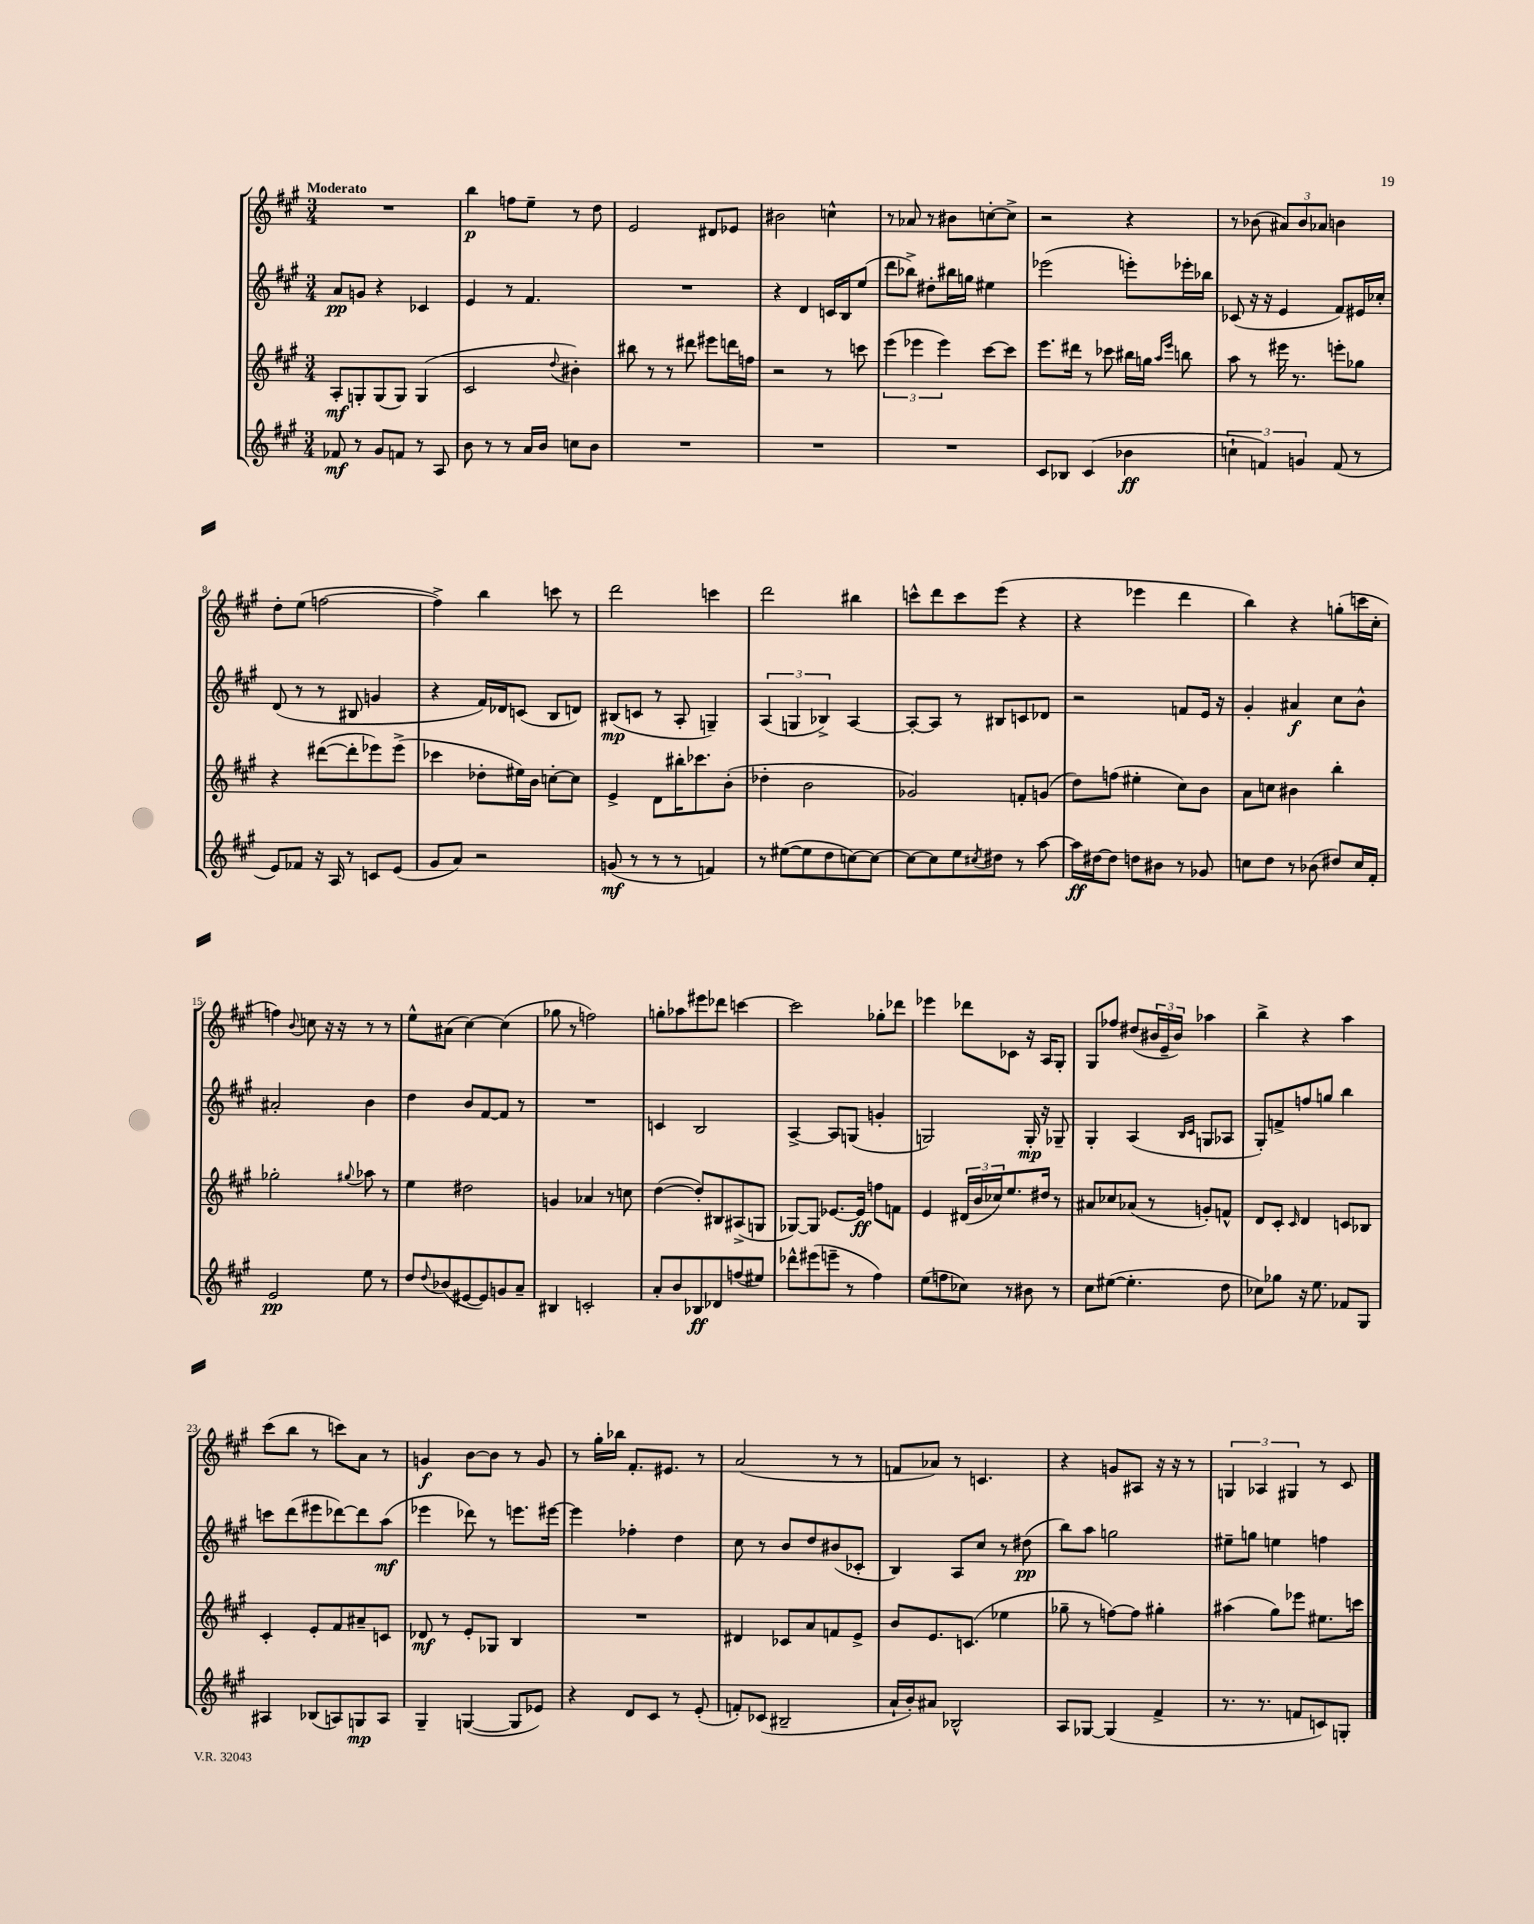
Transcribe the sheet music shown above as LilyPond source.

<<
\new StaffGroup <<
\new Staff = "s0" {
    \clef treble \key a \major \numericTimeSignature \time 3/4 \tempo "Moderato"
    R2. |
    b''4\p f''8 e''8-- r8 d''8 |
    e'2 dis'8 ees'8 |
    bis'2 c''4-^ |
    r8 aes'8 r8 bis'8 c''8~-. c''8-> |
    r2 r4 |
    r8 bes'8( \tuplet 3/2 { ais'8) bes'8 aes'8 } b'4 |
    d''8-. e''8( f''2~ |
    f''4->) b''4 c'''8 r8 |
    d'''2 c'''4 |
    d'''2 bis''4 |
    c'''8-^ d'''8 c'''8 e'''8( r4 |
    r4 ees'''4 d'''4 |
    b''4) r4 g''8-.( c'''16 cis''16-. |
    f''4) \appoggiatura { b'8 } c''8 r16 r16 r8 r8 |
    e''8-^ ais'8( cis''4~) cis''4( |
    ges''8 r8 f''2) |
    g''8-. aes''8 eis'''8 des'''8 c'''4~ |
    c'''2 ges''8-. des'''8 |
    ees'''4 des'''8 ces'8 r16 a16 gis8-. |
    gis8 fes''8 dis''8( \tuplet 3/2 { bis'16 e'16-- bis'16) } aes''4 |
    b''4-> r4 a''4 |
    cis'''8( b''8 r8 c'''8) a'8 r8 |
    g'4\f b'8~ b'8 r8 g'8 |
    r8 gis''16-. bes''16 fis'8.-. eis'8. r8 |
    a'2( r8 r8 |
    f'8 aes'8) r8 c'4. |
    r4 g'8 ais8 r16 r16 r8 |
    \tuplet 3/2 { g4 aes4 gis4 } r8 cis'8 \bar "|." |
}
\new Staff = "s1" {
    \clef treble \key a \major \numericTimeSignature \time 3/4
    a'8\pp g'8 r4 ces'4 |
    e'4 r8 fis'4. |
    R2. |
    r4 d'4 c'16 b16 e''8( |
    d'''8 bes''8->) dis''8-. bis''16 g''16 eis''4 |
    ees'''2( e'''8-.) ees'''16-. bes''16 |
    ces'8( r16 r16 e'4 fis'8) eis'16 ces''16-. |
    d'8( r8 r8 bis8 g'4 |
    r4 fis'16) des'16 c'8( b8 d'8) |
    bis8\mp( c'8 r8 a8-. g4--) |
    \tuplet 3/2 { a4( g4 bes4->) } a4~ |
    a8~-. a8 r8 bis8 c'8 des'8 |
    r2 f'8 e'16 r16 |
    gis'4-. ais'4\f cis''8 b'8-^ |
    ais'2-. b'4 |
    d''4 b'8 fis'8~ fis'8 r8 |
    R2. |
    c'4 b2 |
    a4~-> a8 g8( g'4-. |
    g2) g16-.\mp r16 ges8-- |
    gis4-. a4( \grace { b16 cis'16 } g8 aes8 |
    gis8-.) f'8-> f''8 g''8 b''4 |
    c'''8 d'''8( eis'''8 des'''8~) des'''8 a''8\mf( |
    ees'''4 des'''8) r8 e'''8. eis'''16~ |
    eis'''4 fes''4-. d''4 |
    cis''8 r8 b'8 d''8 bis'8( ces'8-. |
    b4) a8 cis''8 r8 dis''8\pp( |
    b''8) a''8 g''2 |
    eis''8-- g''8 e''4 f''4 \bar "|." |
}
\new Staff = "s2" {
    \clef treble \key a \major \numericTimeSignature \time 3/4
    a8-.\mf g8-. g8( g8) g4( |
    cis'2 \appoggiatura { d''8 } bis'4-.) |
    bis''8 r8 r8 dis'''8 eis'''8 d'''16 f''16 |
    r2 r8 c'''8 |
    \tuplet 3/2 { e'''4( ees'''4 ees'''4) } cis'''8~ cis'''8 |
    e'''8. dis'''16 r8 ces'''8 bis''16 g''16 \grace { a''16 e'''16 } b''8 |
    a''8 r8 eis'''16 r8. e'''8-. ges''8 |
    r4 dis'''8~( dis'''8-. ees'''8) ees'''8->( |
    ces'''4 des''8-. eis''16) b'16 c''8~-. c''8 |
    e'4-> d'8 bis''16-. ces'''8. b'8-.( |
    des''4-. b'2 |
    ges'2) f'8-. g'8( |
    d''8) f''8( eis''4-. cis''8) b'8 |
    a'8 c''8 bis'4 b''4-. |
    ges''2-. \appoggiatura { gis''8 } aes''8 r8 |
    e''4 dis''2 |
    g'4 aes'4 r8 c''8 |
    d''4~( d''8-.) bis8 ais8->( g8 |
    ges8~) ges8 ees'8.~ ees'16\ff f''8 f'8 |
    e'4 \tuplet 3/2 { dis'16( b'16 ces''16) } e''8. dis''16 r8 |
    ais'8 ces''8 aes'8( r8 g'8-.) f'8-^ |
    d'8 cis'8-. \grace { cis'16 } d'4 c'8 bes8 |
    cis'4-. e'8-. fis'8 ais'8-- c'8 |
    des'8\mf r8 e'8-. ges8 b4 |
    R2. |
    dis'4 ces'8 a'8 f'8 e'8-> |
    b'8 e'8. c'8.( ees''4 |
    ges''8-- r8 f''8~) f''8 gis''4-. |
    ais''4( gis''8) ees'''8 eis''8. c'''16 \bar "|." |
}
\new Staff = "s3" {
    \clef treble \key a \major \numericTimeSignature \time 3/4
    fes'8\mf r8 gis'8 f'8 r8 a8 |
    b'8 r8 r8 a'16 b'16 c''8 b'8 |
    R2. |
    R2. |
    R2. |
    cis'8 bes8 cis'4( bes'4\ff |
    \tuplet 3/2 { c''4-! f'4) g'4 } f'8( r8 |
    e'8) fes'8 r16 a16 r8 c'8 e'8( |
    gis'8 a'8) r2 |
    g'8\mf( r8 r8 r8 f'4) |
    r8 eis''8~( eis''8 d''8 c''8~) c''8~ |
    c''8~ c''8 e''8 \acciaccatura { cis''8 } dis''8 r8 a''8~ |
    a''16\ff dis''16~ dis''8 d''8 bis'8 r8 ges'8 |
    c''8 d''8 r8 bes'8( dis''8) c''16 fis'16-. |
    e'2\pp e''8 r8 |
    d''8 \appoggiatura { d''8 } bes'8( eis'8~ eis'8) g'8 a'8-- |
    bis4 c'2-. |
    a'8-. b'8 bes8\ff des'8 f''8( eis''8) |
    des'''8-^ eis'''8( e'''8-- r8 fis''4) |
    e''8( f''8 ces''8) r8 bis'8 r8 |
    cis''8 eis''8~( eis''4.-. d''8 |
    ces''8) ges''8 r16 e''8. fes'8 gis8 |
    ais4 bes8( a8) g8\mp a8 |
    gis4-- g4~( g8 ees'8) |
    r4 d'8 cis'8 r8 e'8-.( |
    f'8-.) ces'8( bis2-- |
    a'16-! b'16-.) ais'8 bes2-^ |
    a8 ges8~ ges4( fis'4-> |
    r8. r8. f'8 c'8) g8-. \bar "|." |
}
>>
>>
